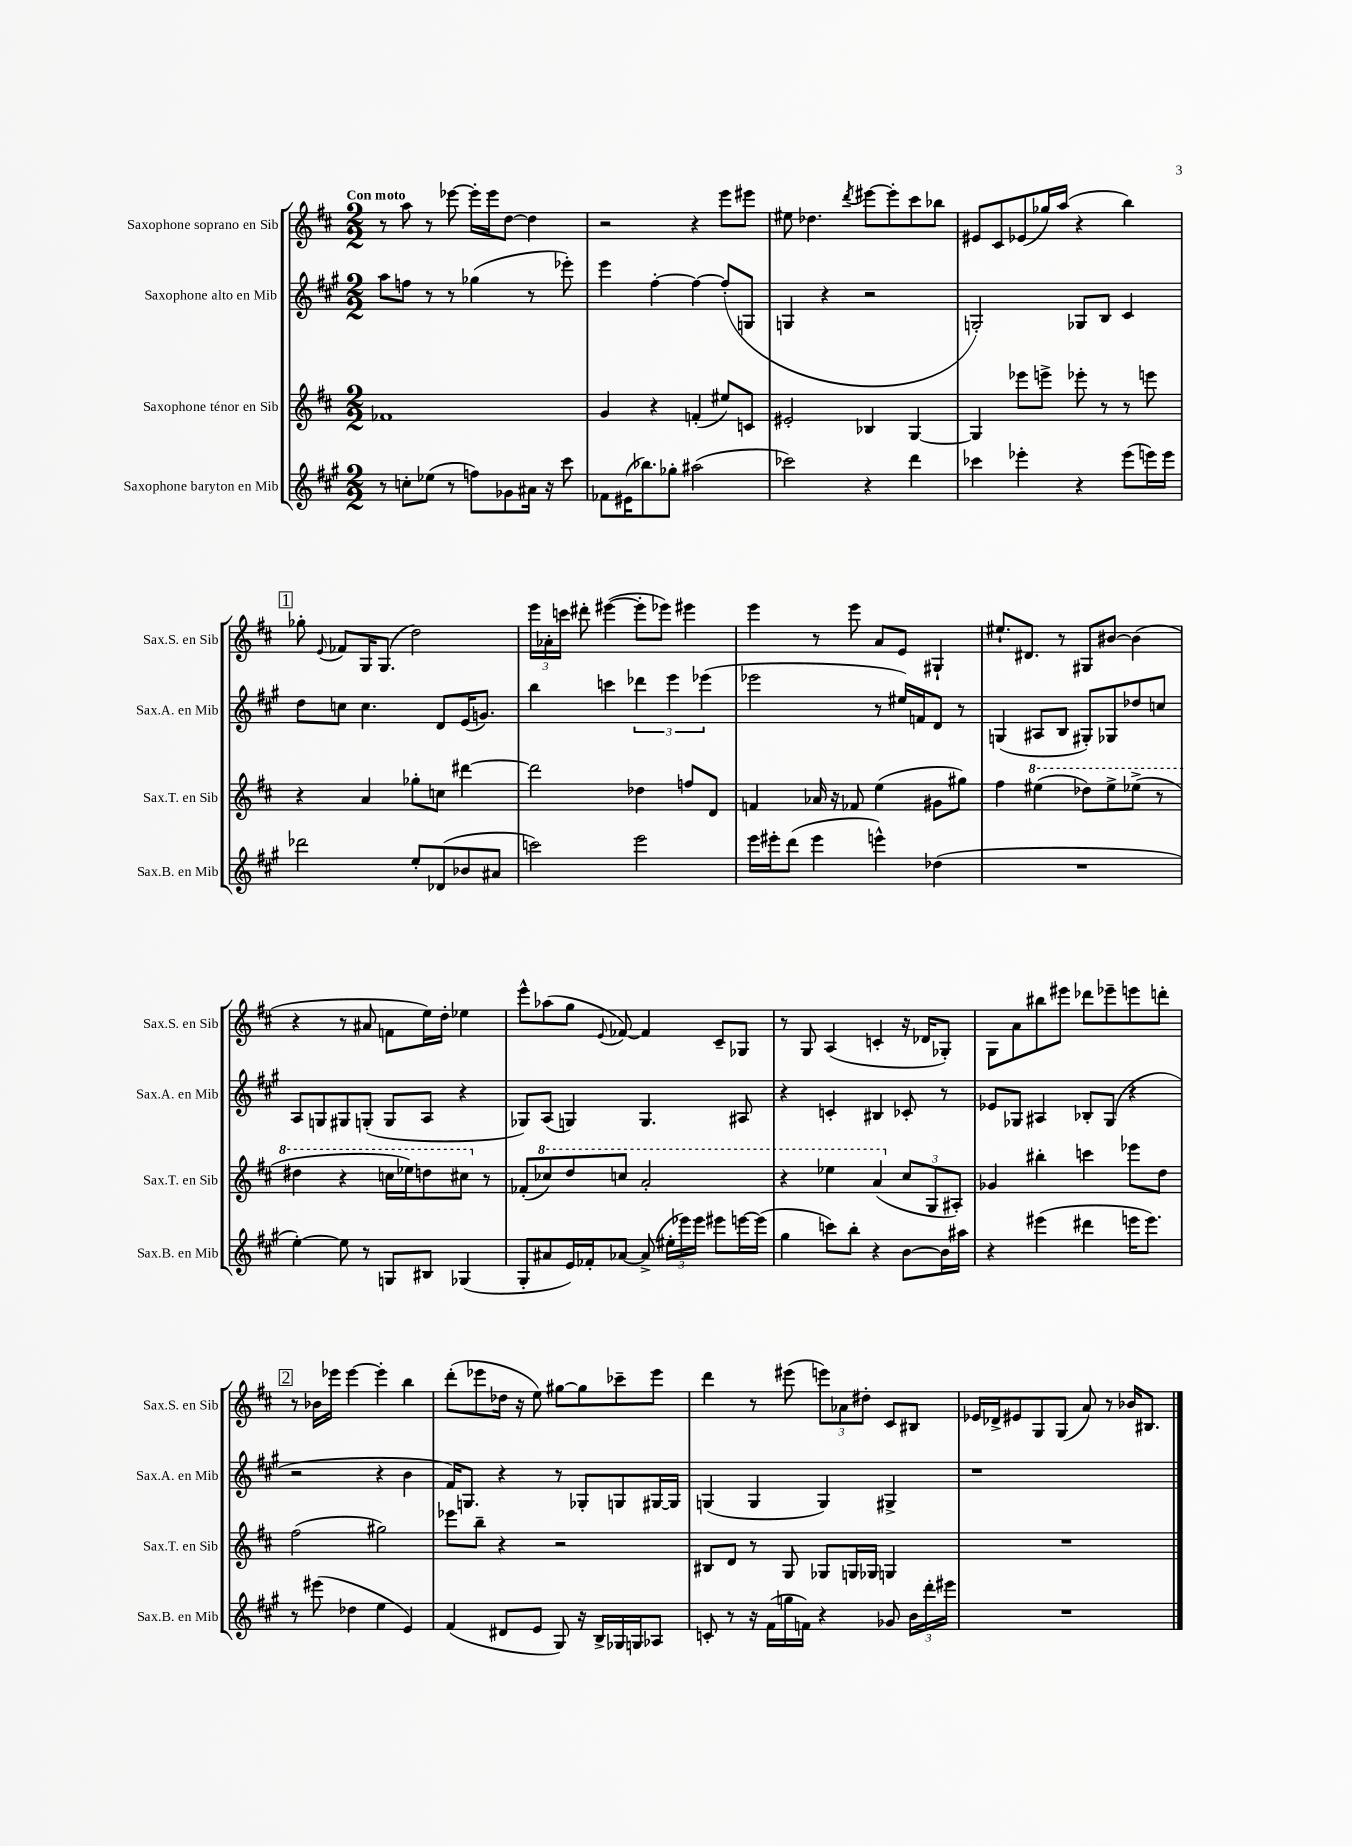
<<
\new StaffGroup <<
\new Staff = "s0" \with { instrumentName = "Saxophone soprano en Sib" shortInstrumentName = "Sax.S. en Sib" } {
    \clef treble \key d \major \numericTimeSignature \time 2/2 \tempo "Con moto"
    \autoBeamOff r8 a''8 r8 ees'''8~ ees'''16[-. ees'''16 d''8]~ d''4 |
    r2 r4 e'''8[ eis'''8] |
    eis''8 des''4. \acciaccatura { d'''8 } eis'''8[~ eis'''8-. cis'''8 bes''8] |
    eis'8[ cis'8 ees'8( ges''16) a''16]( r4 b''4) |
    \mark \markup { \box "1" } ges''8-. \appoggiatura { e'8 } fes'8[ g16 g8.]( d''2) |
    \tuplet 3/2 { e'''16[ aes'16-. c'''16] } dis'''8-. eis'''4~( eis'''8[-. ees'''8]) eis'''4 |
    e'''4 r8 e'''8 a'8[ e'8] gis4-! |
    eis''8.[-! dis'8.] r8 gis8[ bis'8]~ bis'4( |
    r4 r8 ais'8 f'8[ e''16) d''16]-. ees''4 |
    e'''8[-^ aes''8( g''8] \appoggiatura { e'8 } fes'8~) fes'4 cis'8[-- ges8] |
    r8 g8 a4( c'4-. r16 des'16[ ges8]-.) |
    g8[ a'8 bis''8 eis'''8] des'''8[ ees'''8-- e'''8 d'''8]-. |
    \mark \markup { \box "2" } r8 bes'16[ ees'''16] ees'''4~ ees'''4-. b''4 |
    d'''8[-.( ees'''8 des''16] r16 e''8) gis''8[~ gis''8 ces'''8-- ees'''8] |
    d'''4 r8 eis'''8( \tuplet 3/2 { e'''8[) aes'8 dis''8]-. } cis'8[ bis8] |
    ees'16[ des'16-> eis'8 g8 g8]( a'8) r8 bes'16[ bis8.] \bar "|." |
}
\new Staff = "s1" \with { instrumentName = "Saxophone alto en Mib" shortInstrumentName = "Sax.A. en Mib" } {
    \clef treble \key a \major \numericTimeSignature \time 2/2
    \autoBeamOff a''8[ f''8] r8 r8 ges''4( r8 ees'''8-.) |
    e'''4 fis''4~-. fis''4~ fis''8[-.( g8] |
    g4 r4 r2 |
    g2-.) ges8[ b8] cis'4 |
    \mark \markup { \box "1" } d''8[ c''8] c''4. d'8[ e'16( g'8.]) |
    b''4 c'''4 \tuplet 3/2 { des'''4 e'''4 ees'''4( } |
    ees'''2 r8 eis''16[) f'16 d'8] r8 |
    g4( ais8[ b8] gis8[-.) ges8 des''8 c''8] |
    a8[ g8 gis8 g8]-.( g8[ a8] r4 |
    ges8[) a8]( g4) g4. ais8 |
    r4 c'4-. bis4 ces'8-. r8 |
    ees'8[ ges8] ais4 bes8[-. ges8]( r4 |
    \mark \markup { \box "2" } r2 r4 b'4 |
    fis'16[) g8.] r4 r8 ges8[-. g8 gis16~ gis16] |
    g4( g4 g4) gis4-> |
    r1 \bar "|." |
}
\new Staff = "s2" \with { instrumentName = "Saxophone ténor en Sib" shortInstrumentName = "Sax.T. en Sib" } {
    \clef treble \key d \major \numericTimeSignature \time 2/2
    \autoBeamOff fes'1 |
    g'4 r4 f'4-.( eis''8[) c'8] |
    eis'2-. bes4 g4~ |
    g4 ees'''8[ e'''8]-> ees'''8-. r8 r8 e'''8 |
    \mark \markup { \box "1" } r4 a'4 ges''8[-. c''8] dis'''4~ |
    dis'''2 des''4 f''8[ d'8] |
    f'4 aes'16 r16 fes'8 e''4( gis'8[ gis''8]) |
    fis''4 \ottava #1 eis'''4( des'''8[) eis'''8-> ees'''8]->( r8 |
    dis'''4 r4 c'''16[ ees'''16) d'''8 cis'''8] \ottava #0 r8 |
    fes'8[-.( \ottava #1 ces'''8) d'''8 c'''8] a''2-. |
    r4 ees'''4 a''4( \ottava #0 \tuplet 3/2 { cis''8[ g8 ais8]-.) } |
    ges'4 bis''4-. c'''4 ees'''8[ d''8] |
    \mark \markup { \box "2" } fis''2( gis''2) |
    ees'''8[ b''8]-- r4 r2 |
    bis8[ d'8] r8 g8 ges8[ g16 ges16] g4 |
    R1 \bar "|." |
}
\new Staff = "s3" \with { instrumentName = "Saxophone baryton en Mib" shortInstrumentName = "Sax.B. en Mib" } {
    \clef treble \key a \major \numericTimeSignature \time 2/2
    \autoBeamOff r8 c''8[-. ees''8]( r8 f''8[) ges'8 ais'16] r16 cis'''8 |
    fes'8[ eis'16( bes''8.) ges''8]-. ais''2( |
    ces'''2) r4 d'''4 |
    ces'''4 ees'''4-. r4 ees'''8[( e'''16) e'''16] |
    \mark \markup { \box "1" } des'''2 e''8[-. des'8( bes'8 ais'8] |
    c'''2) e'''2 |
    e'''16[ eis'''16-. d'''8]( eis'''4 e'''4-^) des''4( |
    R1 |
    e''4~-.) e''8 r8 g8[ bis8] ges4( |
    gis8[-. ais'8 e'16) fes'16-. aes'8]~ aes'8->( \tuplet 3/2 { eis''16[-. ees'''16) ees'''16] } eis'''8[ e'''16~ e'''16]( |
    gis''4 c'''8[) b''8]-. r4 b'8[~ b'16 ais''16] |
    r4 eis'''4( dis'''4 e'''16[ e'''8.]) |
    \mark \markup { \box "2" } r8 eis'''8( des''4 e''4 e'4) |
    fis'4( dis'8[ e'8] gis8) r16 b16[-> ges16 g16 aes8] |
    c'8-. r8 r16 fis'16[( g''16 f'16]) r4 ges'8 \tuplet 3/2 { b'16[ d'''16-. eis'''16] } |
    R1 \bar "|." |
}
>>
>>
\layout { \context { \Score \remove "Bar_number_engraver" } }
